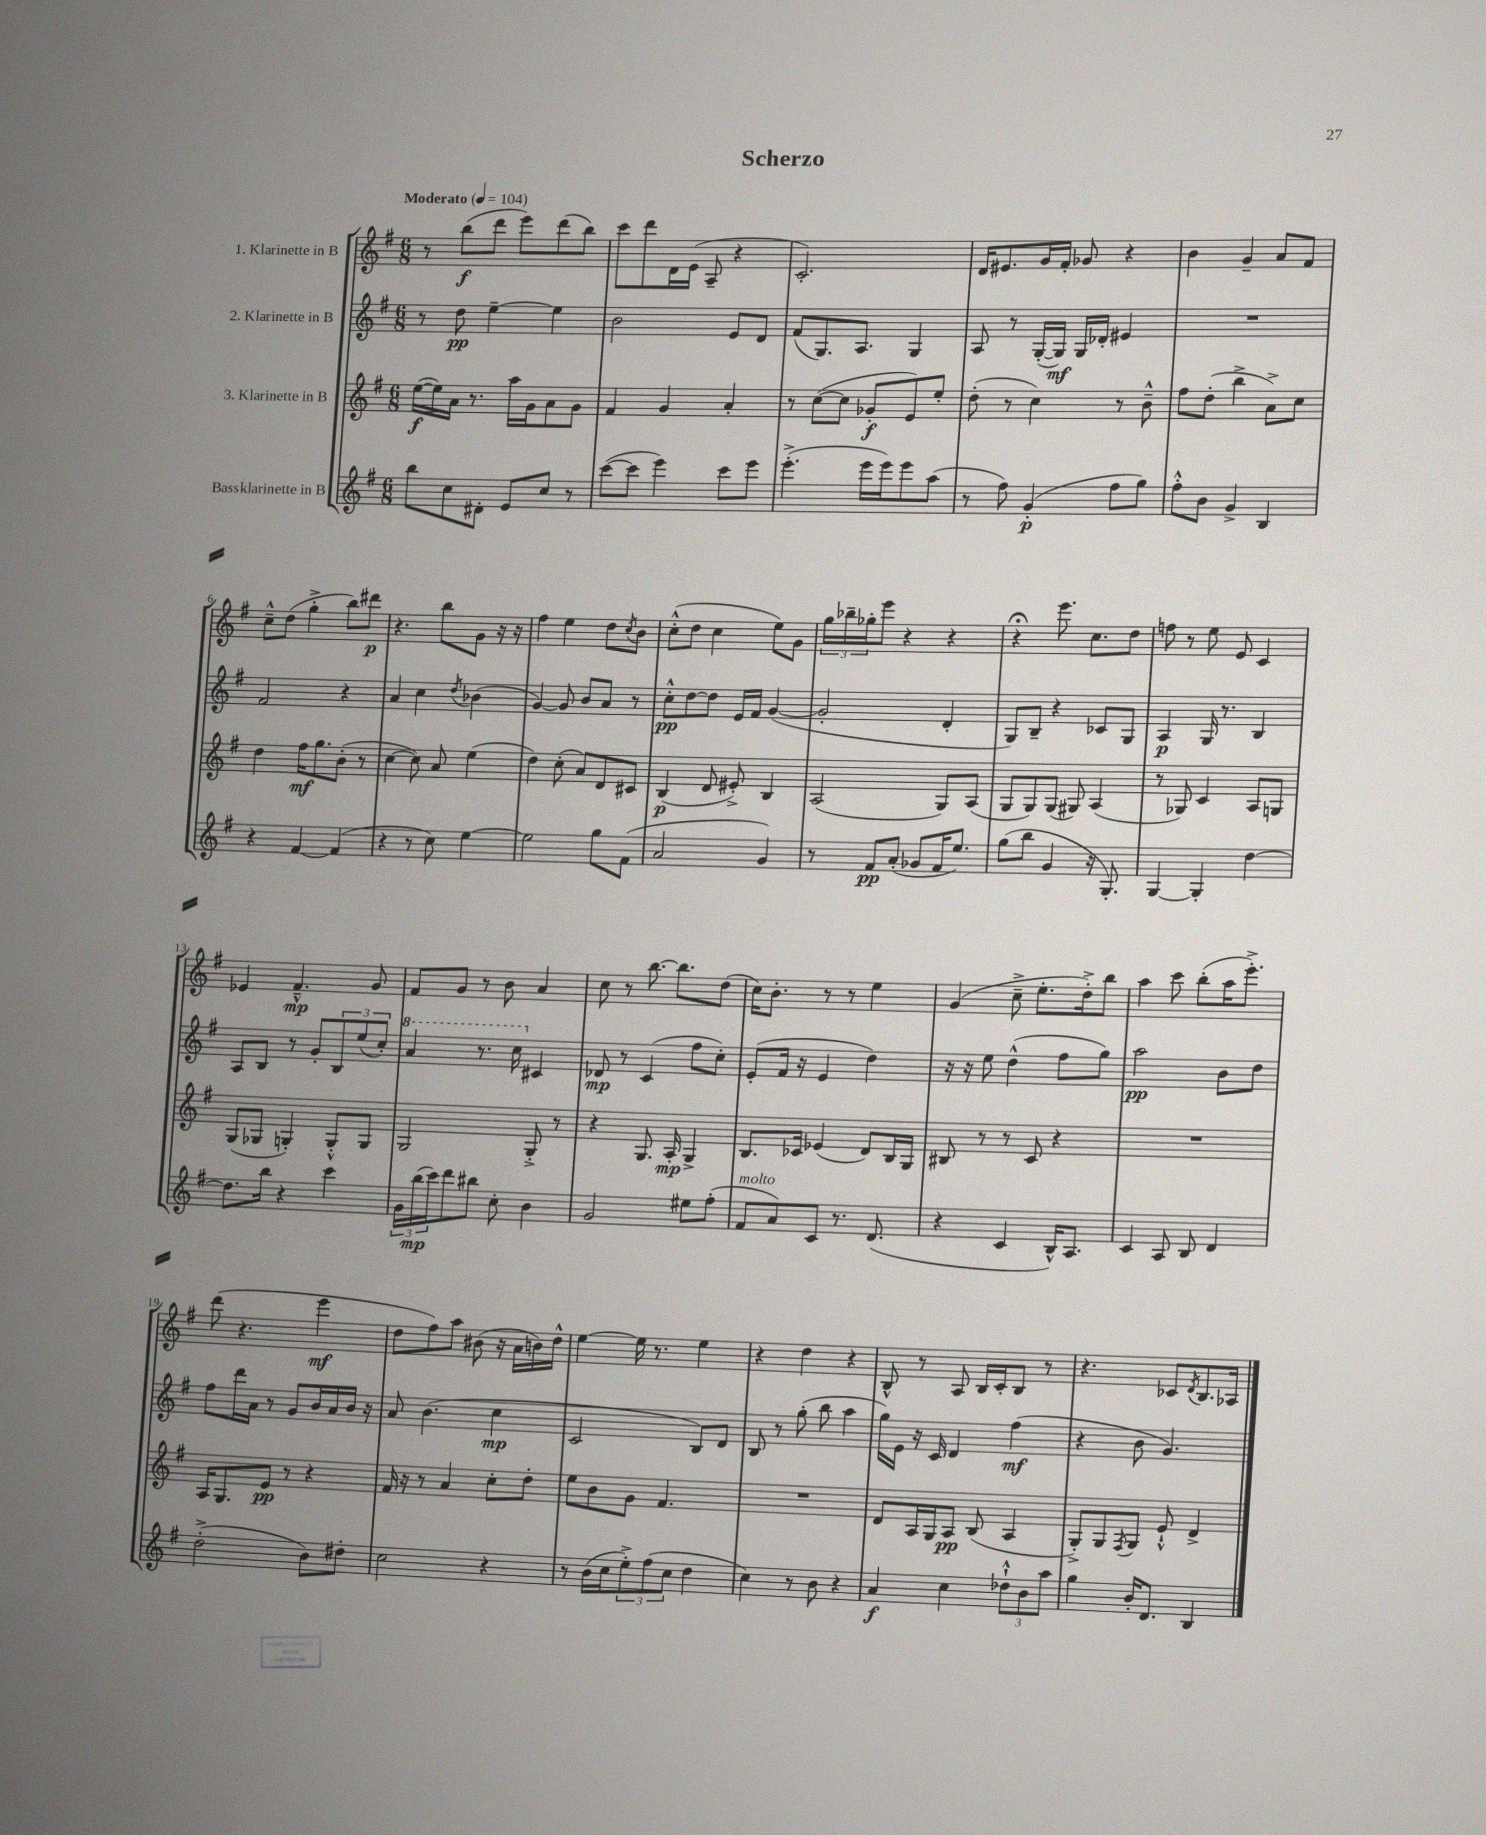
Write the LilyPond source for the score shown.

\header { title = "Scherzo" }
<<
\new StaffGroup <<
\new Staff = "s0" \with { instrumentName = "1. Klarinette in B" } {
    \clef treble \key g \major \numericTimeSignature \time 6/8 \tempo "Moderato" 4 = 104
    r8 b''8\f( d'''8 e'''8) d'''8( b''8) |
    c'''8 d'''8 d'16 e'16( a8-- r4 |
    c'2.-.) |
    d'16 eis'8. g'16 fis'16-. ges'8 r4 |
    b'4 g'4-- a'8 fis'8 |
    c''8---^ d''8( g''4-.-> b''8) dis'''8\p |
    r4. b''8 g'8 r16 r16 |
    fis''4 e''4 d''8 \acciaccatura { c''8 } b'8 |
    c''8-.-^( d''8 c''4 e''8) g'8 |
    \tuplet 3/2 { g''16 bes''16-- ges''16-. } e'''8 r4 r4 |
    r4\fermata e'''8. c''8. d''8 |
    f''8 r8 e''8 e'8 c'4 |
    ees'4 fis'4.---^\mp g'8 |
    fis'8 g'8 r8 b'8 a'4 |
    c''8 r8 b''8.~ b''8. d''8( |
    c''16) b'8.-. r8 r8 e''4 |
    g'4( c''8---> e''8.-. d''16-.->) b''8 |
    a''4 c'''8 b''8-.( a''16 e'''8.-.->) |
    d'''8( r4. e'''4\mf |
    d''8 fis''8) a''8 bis'8( r16 a'16 b'16) d''16-^ |
    e''4~ e''16 r8. e''4 |
    r4 d''4 r4 |
    b8-^ r8 a8 b16 c'16-. b8 r8 |
    r4. ces'8 \acciaccatura { d'8 } b8. aes16 \bar "|." |
}
\new Staff = "s1" \with { instrumentName = "2. Klarinette in B" } {
    \clef treble \key g \major \numericTimeSignature \time 6/8
    r8 d''8\pp e''4~-- e''4 |
    b'2 e'8 d'8 |
    fis'8( g8.) a8. g4 |
    a8 r8 g16~-.( g16\mf) g16 des'16-. eis'4 |
    R2. |
    fis'2 r4 |
    a'4 c''4 \acciaccatura { d''8 } bes'4( |
    g'4~) g'8 b'8 a'8 r8 |
    c''8-.-^\pp d''8~ d''8 e'16 fis'16 g'4~( |
    g'2-. d'4-. |
    g8) b8-- r4 ces'8 g8 |
    a4\p g16 r8. b4 |
    a8 b8 r8 g'8-. \tuplet 3/2 { b8 e''8( c''8-.) } |
    \ottava #1 a''4 r8. c'''16 \ottava #0 cis'4 |
    des'8\mp r8 c'4( fis''8 c''8-.) |
    e'8-.( fis'16 r16 e'4 d''4) |
    r16 r16 e''8 d''4-^( fis''8 g''8) |
    a''2\pp b'8 d''8 |
    fis''8 d'''16 a'16 r8 g'8 b'16 a'16 b'16 r16 |
    a'8 b'4.( c''4\mp |
    c'2 b8) d'8 |
    b8 r8 g''8-.( b''8 a''4 |
    g''16) e'16 r16 c'16 d'4 fis''4\mf( |
    r4 b'8 g'4.) \bar "|." |
}
\new Staff = "s2" \with { instrumentName = "3. Klarinette in B" } {
    \clef treble \key g \major \numericTimeSignature \time 6/8
    e''16~\f( e''16) a'16 r8. a''16 g'16 a'8 g'8 |
    fis'4 g'4 a'4-. |
    r8 c''8~( c''8 ges'8-.\f e'8) e''8-. |
    d''8-.( r8 c''4) r8 b'8---^ |
    fis''8 d''8-.( b''4-> a'8->) c''8 |
    d''4 fis''16\mf g''8. b'8-.( r8 |
    c''4~ c''8) a'8 e''4( |
    d''4) c''8-.( a'8) d'8 cis'8 |
    b4\p( d'8 eis'8-.->) b4 |
    a2( g8) a8( |
    g8 g8) g8( gis8) a4( |
    r8 ges8) c'4 a8 g8 |
    g8( ges8 g4-.) g8-.-^ g8 |
    g2 g8-.-> r8 |
    r4 g8. a16-.\mp g4-> |
    b8. ces'16 ees'4( d'8) b16 g16 |
    bis8 r8 r8 c'8 r4 |
    R2. |
    a16 g8. e'8\pp r8 r4 |
    fis'16 r16 r8 a'4 c''8-. d''8-. |
    e''8 b'8 g'8 fis'4. |
    R2. |
    d'8 a16 g16 a8\pp b8( a4 |
    g8-.->) g8 \acciaccatura { fis8 } g8 e'8-!-^ d'4-> \bar "|." |
}
\new Staff = "s3" \with { instrumentName = "Bassklarinette in B" } {
    \clef treble \key g \major \numericTimeSignature \time 6/8
    b''8 c''8 dis'8-. e'8 c''8 r8 |
    c'''8~( c'''8 e'''4) c'''8 e'''8 |
    e'''4.-.->( e'''16 e'''16) e'''8 a''8( |
    r8 fis''8) g'4-.\p( fis''8 g''8) |
    fis''8-.-^ b'8 g'4-> b4 |
    r4 fis'4~ fis'4( |
    r4 r8 c''8) e''4~ |
    e''2 g''8 fis'8( |
    a'2 g'4) |
    r8 fis'8\pp a'8-.( ges'8 fis'16 e''8.) |
    g''8( b''8 g'4 r16 g8.-.) |
    g4~ g4-. d''4~ |
    d''8. b''16 r4 c'''4 |
    \tuplet 3/2 { g'16 b''16\mp( c'''16) } d'''8 bis''8 c''8-. b'4 |
    g'2 eis''8 fis''8-.( |
    fis'8^\markup { \italic "molto" } a'8) c'8 r8. d'8.( |
    r4 c'4 b16-^) a8. |
    c'4 a8 b8 d'4 |
    d''2-.->( b'8) dis''8-. |
    c''2 r4 |
    r8 b'16( c''16 \tuplet 3/2 { e''8-.->) fis''8( c''8 } d''4 |
    c''4) r8 b'8 r4 |
    a'4\f c''4 \tuplet 3/2 { des''8-!-^ b'8 a''8 } |
    g''4 b'16-. d'8. b4 \bar "|." |
}
>>
>>
